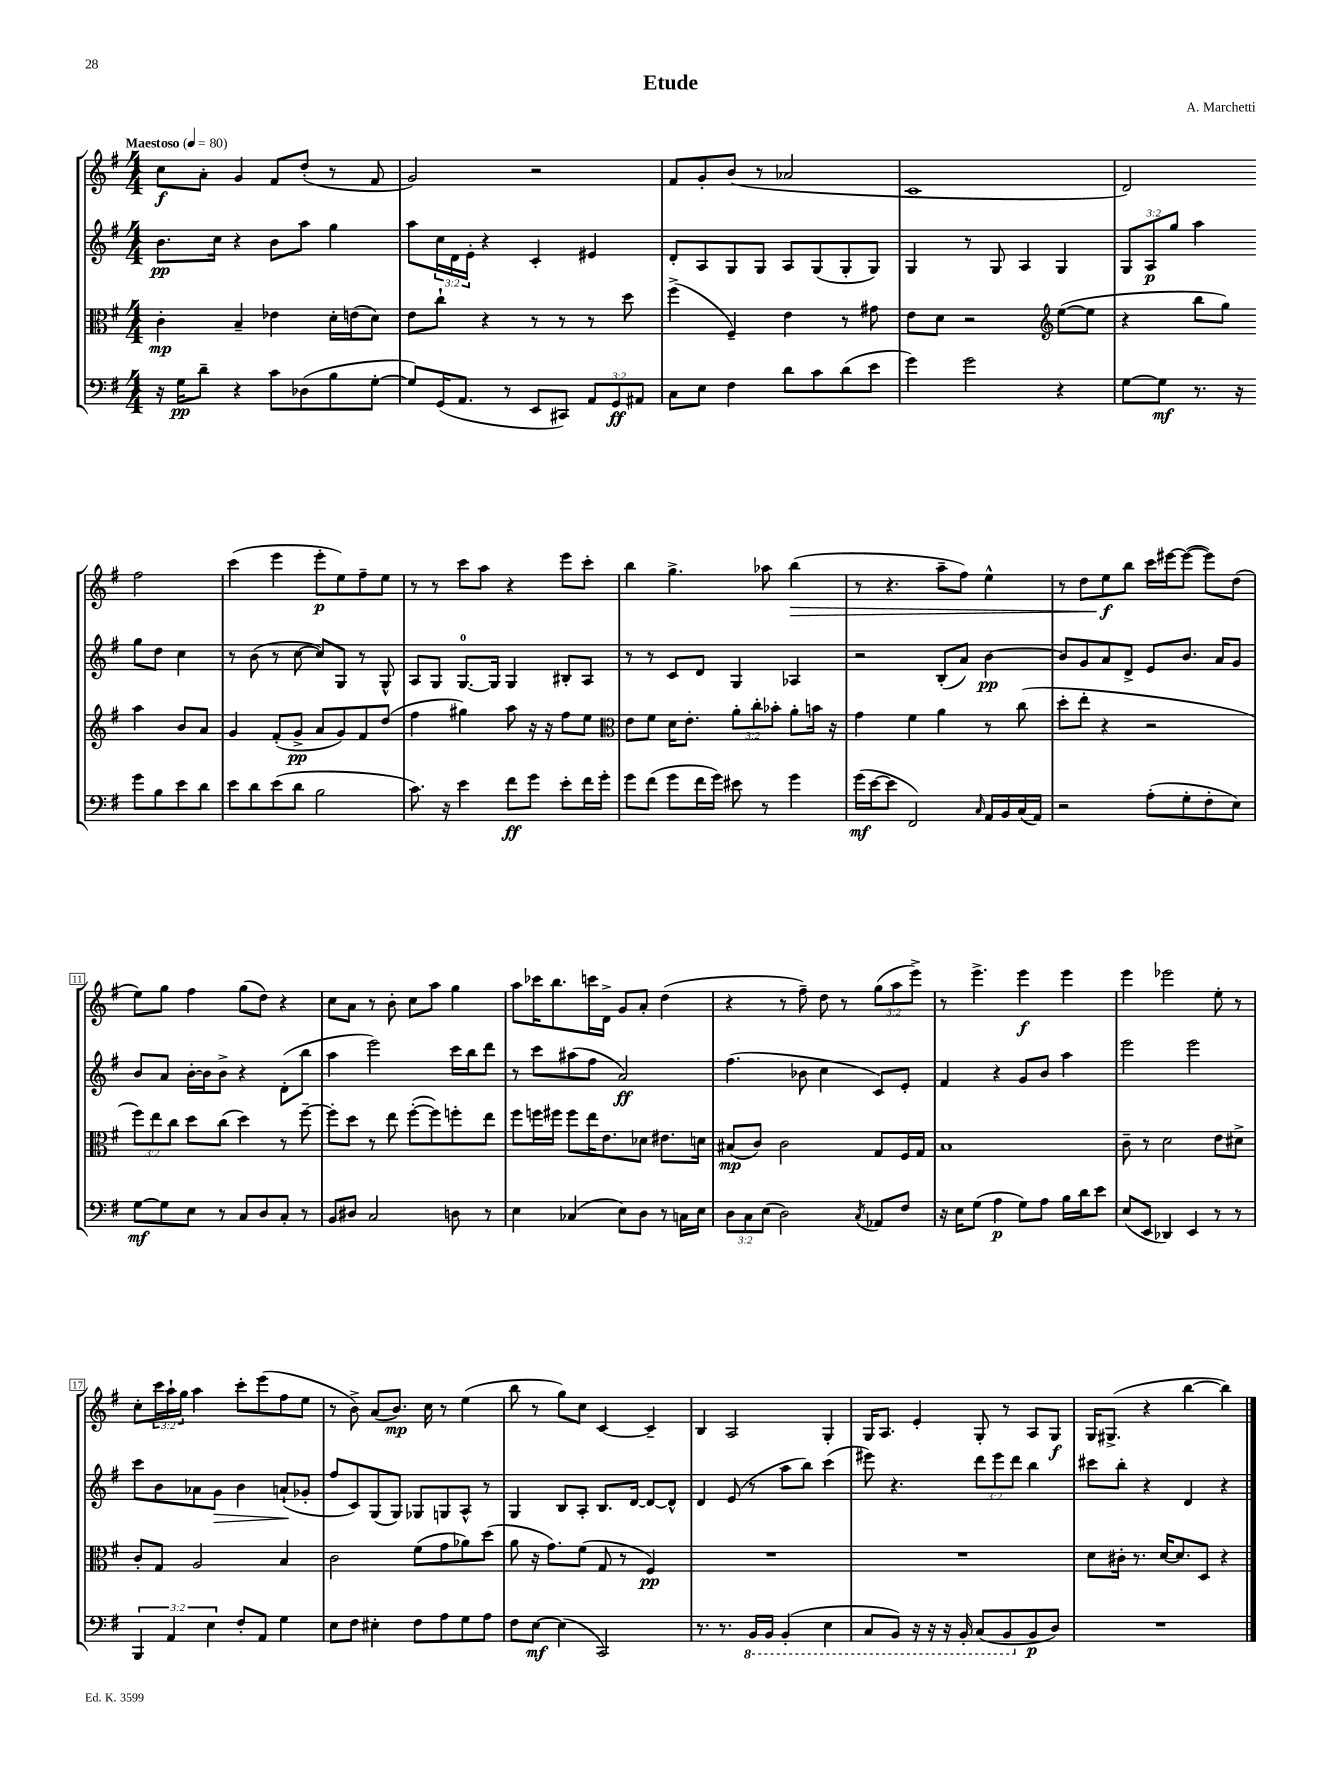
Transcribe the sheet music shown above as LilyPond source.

\header { title = "Etude" composer = "A. Marchetti" }
<<
\new StaffGroup <<
\new Staff = "s0" {
    \clef treble \key g \major \numericTimeSignature \time 4/4 \override Staff.TupletNumber.text = #tuplet-number::calc-fraction-text \tempo "Maestoso" 4 = 80
    c''8\f a'8-. g'4 fis'8 d''8-.( r8 fis'8 |
    g'2) r2 |
    fis'8 g'8-. b'8( r8 aes'2 |
    c'1 |
    d'2) fis''2 |
    c'''4( e'''4 e'''8-.\p e''8) fis''8-- e''8 |
    r8 r8 c'''8 a''8 r4 e'''8 c'''8-. |
    b''4 g''4.-> aes''8 b''4\>( |
    r8 r4. a''8-- fis''8) e''4-^ |
    r8 d''8 e''8\f\! b''8 c'''16 eis'''16~ eis'''8~( eis'''8) d''8( |
    e''8) g''8 fis''4 g''8( d''8) r4 |
    c''8 a'8 r8 b'8-. c''8 a''8 g''4 |
    a''8 ces'''16 b''8. c'''16 d'16-> g'8 a'8-. d''4( |
    r4 r8 fis''8--) d''8 r8 \tuplet 3/2 { g''8( a''8 e'''8->) } |
    r8 e'''4.-> e'''4\f e'''4 |
    e'''4 ees'''2 e''8-. r8 |
    c''8-. \tuplet 3/2 { c'''16 a''16-! g''16 } a''4 c'''8-. e'''8( fis''8 e''8 |
    r8 b'8->) a'8( b'8.\mp) c''16 r8 e''4( |
    b''8 r8 g''8) c''8 c'4~ c'4-- |
    b4 a2 g4-. |
    g16 a8. e'4-. g8-. r8 a8 g8\f |
    g16 gis8.->( r4 b''4~ b''4) \bar "|." |
}
\new Staff = "s1" {
    \clef treble \key g \major \numericTimeSignature \time 4/4 \override Staff.TupletNumber.text = #tuplet-number::calc-fraction-text
    b'8.\pp c''16 r4 b'8 a''8 g''4 |
    a''8 \tuplet 3/2 { c''16 d'16 e'16-. } r4 c'4-. eis'4 |
    d'8-. a8 g8 g8 a8 g8( g8-. g8) |
    g4 r8 g8 a4 g4 |
    \tuplet 3/2 { g8 a8\p g''8 } a''4 g''8 d''8 c''4 |
    r8 b'8( r8 c''8~ c''8) g8 r8 g8-^ |
    a8 g8 g8.-0~ g16 g4 bis8-. a8 |
    r8 r8 c'8 d'8 g4 aes4 |
    r2 b8-.( a'8) b'4~\pp |
    b'8 g'8 a'8 d'8-> e'8 b'8. a'16 g'8 |
    b'8 a'8 b'16~-. b'16 b'8-> r4 d'8-.( b''8 |
    a''4 e'''2) c'''16 b''16 d'''8 |
    r8 c'''8 ais''8( fis''8 a'2\ff) |
    fis''4.( bes'8 c''4 c'8) e'8-. |
    fis'4 r4 g'8 b'8 a''4 |
    e'''2 e'''2 |
    c'''8 b'8 aes'8 g'8\> b'4 a'8-!\!( ges'8-. |
    fis''8 c'8) g8( g8) ges8 g8 a8-^ r8 |
    g4 b8 a8-. b8. d'16~ d'8~ d'8-^ |
    d'4 e'8( r8 a''8 b''8) c'''4( |
    eis'''8) r4. \tuplet 3/2 { d'''8 eis'''8 d'''8 } b''4 |
    cis'''8 b''8-. r4 d'4 r4 \bar "|." |
}
\new Staff = "s2" {
    \clef alto \key g \major \numericTimeSignature \time 4/4 \override Staff.TupletNumber.text = #tuplet-number::calc-fraction-text
    c'4-.\mp b4-- ees'4 d'16-. e'16( d'8) |
    e'8 c''8-! r4 r8 r8 r8 d''8 |
    fis''4->( fis4--) e'4 r8 gis'8 |
    e'8 d'8 r2 \clef treble e''8~( e''8 |
    r4 b''8 g''8) a''4 b'8 a'8 |
    g'4 fis'8-.( g'8->\pp a'8 g'8) fis'8 d''8( |
    fis''4 gis''4) a''8 r16 r16 fis''8 e''8 |
    \clef alto e'8 fis'8 d'16 e'8.-. \tuplet 3/2 { a'8-. c''8-. bes'8-. } a'8-. b'16 r16 |
    g'4 fis'4 a'4 r8 c''8( |
    d''8-. e''8-. r4 r2 |
    \tuplet 3/2 { fis''8) e''8 c''8 } d''8 c''8( d''4) r8 fis''8~-- |
    fis''8-. d''8 r8 e''8 fis''8~-.( fis''8) f''8-. e''8 |
    fis''8 f''16 fis''16 fis''8 e''16 e'8. des'8 eis'8. d'16 |
    bis8\mp( c'8) c'2 g8 fis16 g16 |
    b1 |
    c'8-- r8 d'2 e'8 dis'8-> |
    c'8-. g8 a2 b4 |
    c'2 fis'8( g'8 aes'8) d''8( |
    a'8 r16 g'8.) fis'8( g8 r8 fis4\pp) |
    R1 |
    R1 |
    d'8 cis'16-. r8. d'16~ d'8. d8 r4 \bar "|." |
}
\new Staff = "s3" {
    \clef bass \key g \major \numericTimeSignature \time 4/4 \override Staff.TupletNumber.text = #tuplet-number::calc-fraction-text
    r16 g16\pp d'8-- r4 c'8 des8( b8 g8~-. |
    g8) g,16( a,8. r8 e,8 cis,8) \tuplet 3/2 { a,8 g,8\ff ais,8 } |
    c8 e8 fis4 d'8 c'8 d'8( e'8 |
    g'4) g'2 r4 |
    g8~ g8\mf r8. r16 g'8 b8 e'8 d'8 |
    e'8 d'8 e'8( d'8 b2 |
    c'8.) r16 e'4 fis'8\ff g'8 e'8-. fis'16 g'16-. |
    g'8 fis'8( g'8 fis'16 g'16) eis'8 r8 g'4 |
    g'16\mf( e'16~ e'8 fis,2) \grace { c16 } a,16 b,16 c16( a,16) |
    r2 a8-.( g8-. fis8-. e8) |
    g8~\mf g8 e8 r8 c8 d8 c8-. r8 |
    b,8 dis8 c2 d8 r8 |
    e4 ces4( e8) d8 r8 c16 e16 |
    \tuplet 3/2 { d8 c8 e8( } d2) \acciaccatura { c8 } aes,8 fis8 |
    r16 e16 g8( a4\p g8) a8 b16 d'16 e'8 |
    e8( e,8 des,4) e,4 r8 r8 |
    \tuplet 3/2 { b,,4 a,4 e4 } fis8-. a,8 g4 |
    e8 fis8 eis4-. fis8 a8 g8 a8 |
    fis8 e8~\mf e4( c,2) |
    r8. r8. \ottava #-1 b,,16 b,,16 b,,4-.( e,4 |
    c,8 b,,8) r16 r16 r16 b,,16-. c,8( b,,8 \ottava #0 b,8\p d8) |
    R1 \bar "|." |
}
>>
>>
\layout { \context { \Score \override BarNumber.stencil = #(make-stencil-boxer 0.1 0.3 ly:text-interface::print) } }
